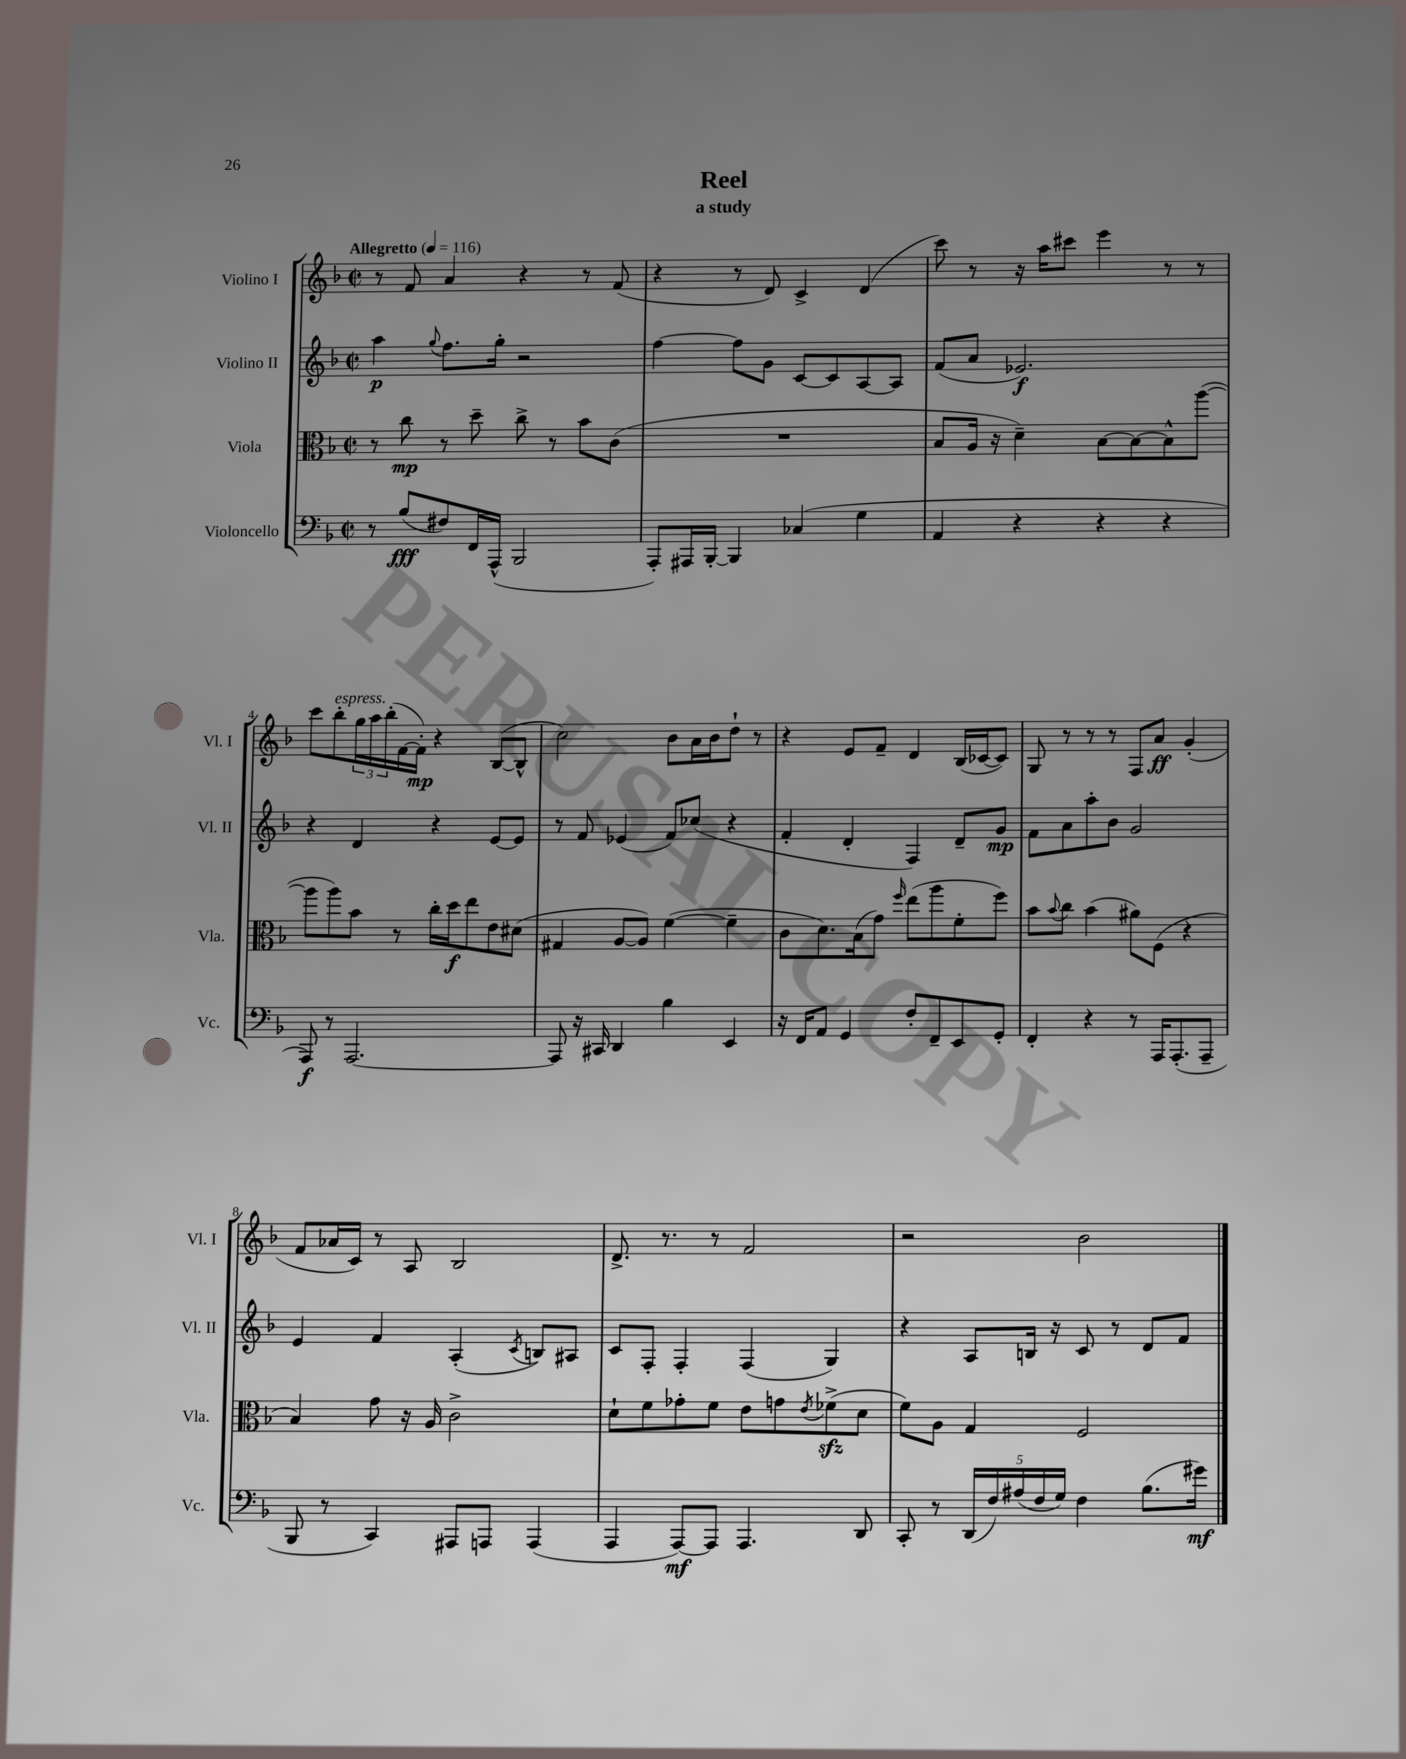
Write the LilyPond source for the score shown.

\header { title = "Reel" subtitle = "a study" }
<<
\new StaffGroup <<
\new Staff = "s0" \with { instrumentName = "Violino I" shortInstrumentName = "Vl. I" } {
    \clef treble \key f \major \defaultTimeSignature \time 2/2 \tempo "Allegretto" 4 = 116
    r8 f'8 a'4 r4 r8 f'8( |
    r4 r8 d'8) c'4-> d'4( |
    c'''8) r8 r16 a''16 cis'''8 e'''4 r8 r8 |
    c'''8 bes''8-.^\markup { \italic "espress." } \tuplet 3/2 { g''16 a''16 bes''16-.( } f'16~ f'16-.\mp) r4 bes8~( bes8-^ |
    c''2) bes'8 a'16 bes'16 d''8-! r8 |
    r4 e'8 f'8-- d'4 bes16( ces'16~ ces'8) |
    g8 r8 r8 r8 f8 a'8\ff g'4-.( |
    f'8 aes'16 c'16) r8 a8 bes2 |
    d'8.-> r8. r8 f'2 |
    r2 bes'2 \bar "|." |
}
\new Staff = "s1" \with { instrumentName = "Violino II" shortInstrumentName = "Vl. II" } {
    \clef treble \key f \major \defaultTimeSignature \time 2/2
    a''4\p \appoggiatura { g''8 } f''8. g''16-. r2 |
    f''4~ f''8 g'8 c'8~ c'8 a8~ a8 |
    f'8( a'8 ees'2.\f) |
    r4 d'4 r4 e'8~ e'8 |
    r8 f'8 ees'4( f'8) ces''8( r4 |
    f'4-. d'4-. f4) d'8-- g'8\mp |
    f'8 a'8 a''8-. bes'8 g'2 |
    e'4 f'4 a4-.( \acciaccatura { c'8 } b8) ais8 |
    c'8 f8-. f4-. f4( g4) |
    r4 a8 b16 r16 c'8 r8 d'8 f'8 \bar "|." |
}
\new Staff = "s2" \with { instrumentName = "Viola" shortInstrumentName = "Vla." } {
    \clef alto \key f \major \defaultTimeSignature \time 2/2
    r8 c''8\mp r8 d''8-- c''8-> r8 bes'8 c'8( |
    R1 |
    bes8 a16 r16 d'4--) bes8~ bes8~ bes8-^ a''8~( |
    a''8 a''8) bes'8 r8 c''16-. d''16\f e''8 e'8 dis'8( |
    gis4 a8~ a8) f'4~( f'4-- |
    c'8 d'8.) bes16( g'8) \grace { f''16 } e''8( a''8 f'8-. f''8) |
    bes'8 \appoggiatura { bes'8 } c''8 bes'4( ais'8) f8( r4 |
    bes4) g'8 r16 a16 c'2-> |
    d'8-! f'8 ges'8-. f'8 e'8 g'8 \acciaccatura { e'8 } fes'8->\sfz( d'8 |
    f'8) a8 g4 f2 \bar "|." |
}
\new Staff = "s3" \with { instrumentName = "Violoncello" shortInstrumentName = "Vc." } {
    \clef bass \key f \major \defaultTimeSignature \time 2/2
    r8 bes8\fff( fis8) f,16 a,,16-^( bes,,2 |
    a,,8-.) ais,,16 bes,,16~-. bes,,4 ces4( g4 |
    a,4 r4 r4 r4 |
    a,,8\f) r8 a,,2.~ |
    a,,8 r16 cis,16 d,4 bes4 e,4 |
    r16 f,16 a,8 g,4 f8-. f,8-- e,8 g,8-. |
    f,4-. r4 r8 a,,16 a,,8.-.( a,,8-- |
    bes,,8 r8 c,4) ais,,8 a,,8 a,,4( |
    a,,4 a,,8~\mf) a,,8 a,,4. d,8 |
    c,8-. r8 \tuplet 5/4 { d,16( f16) ais16( f16 g16) } f4 bes8.( gis'16\mf) \bar "|." |
}
>>
>>
